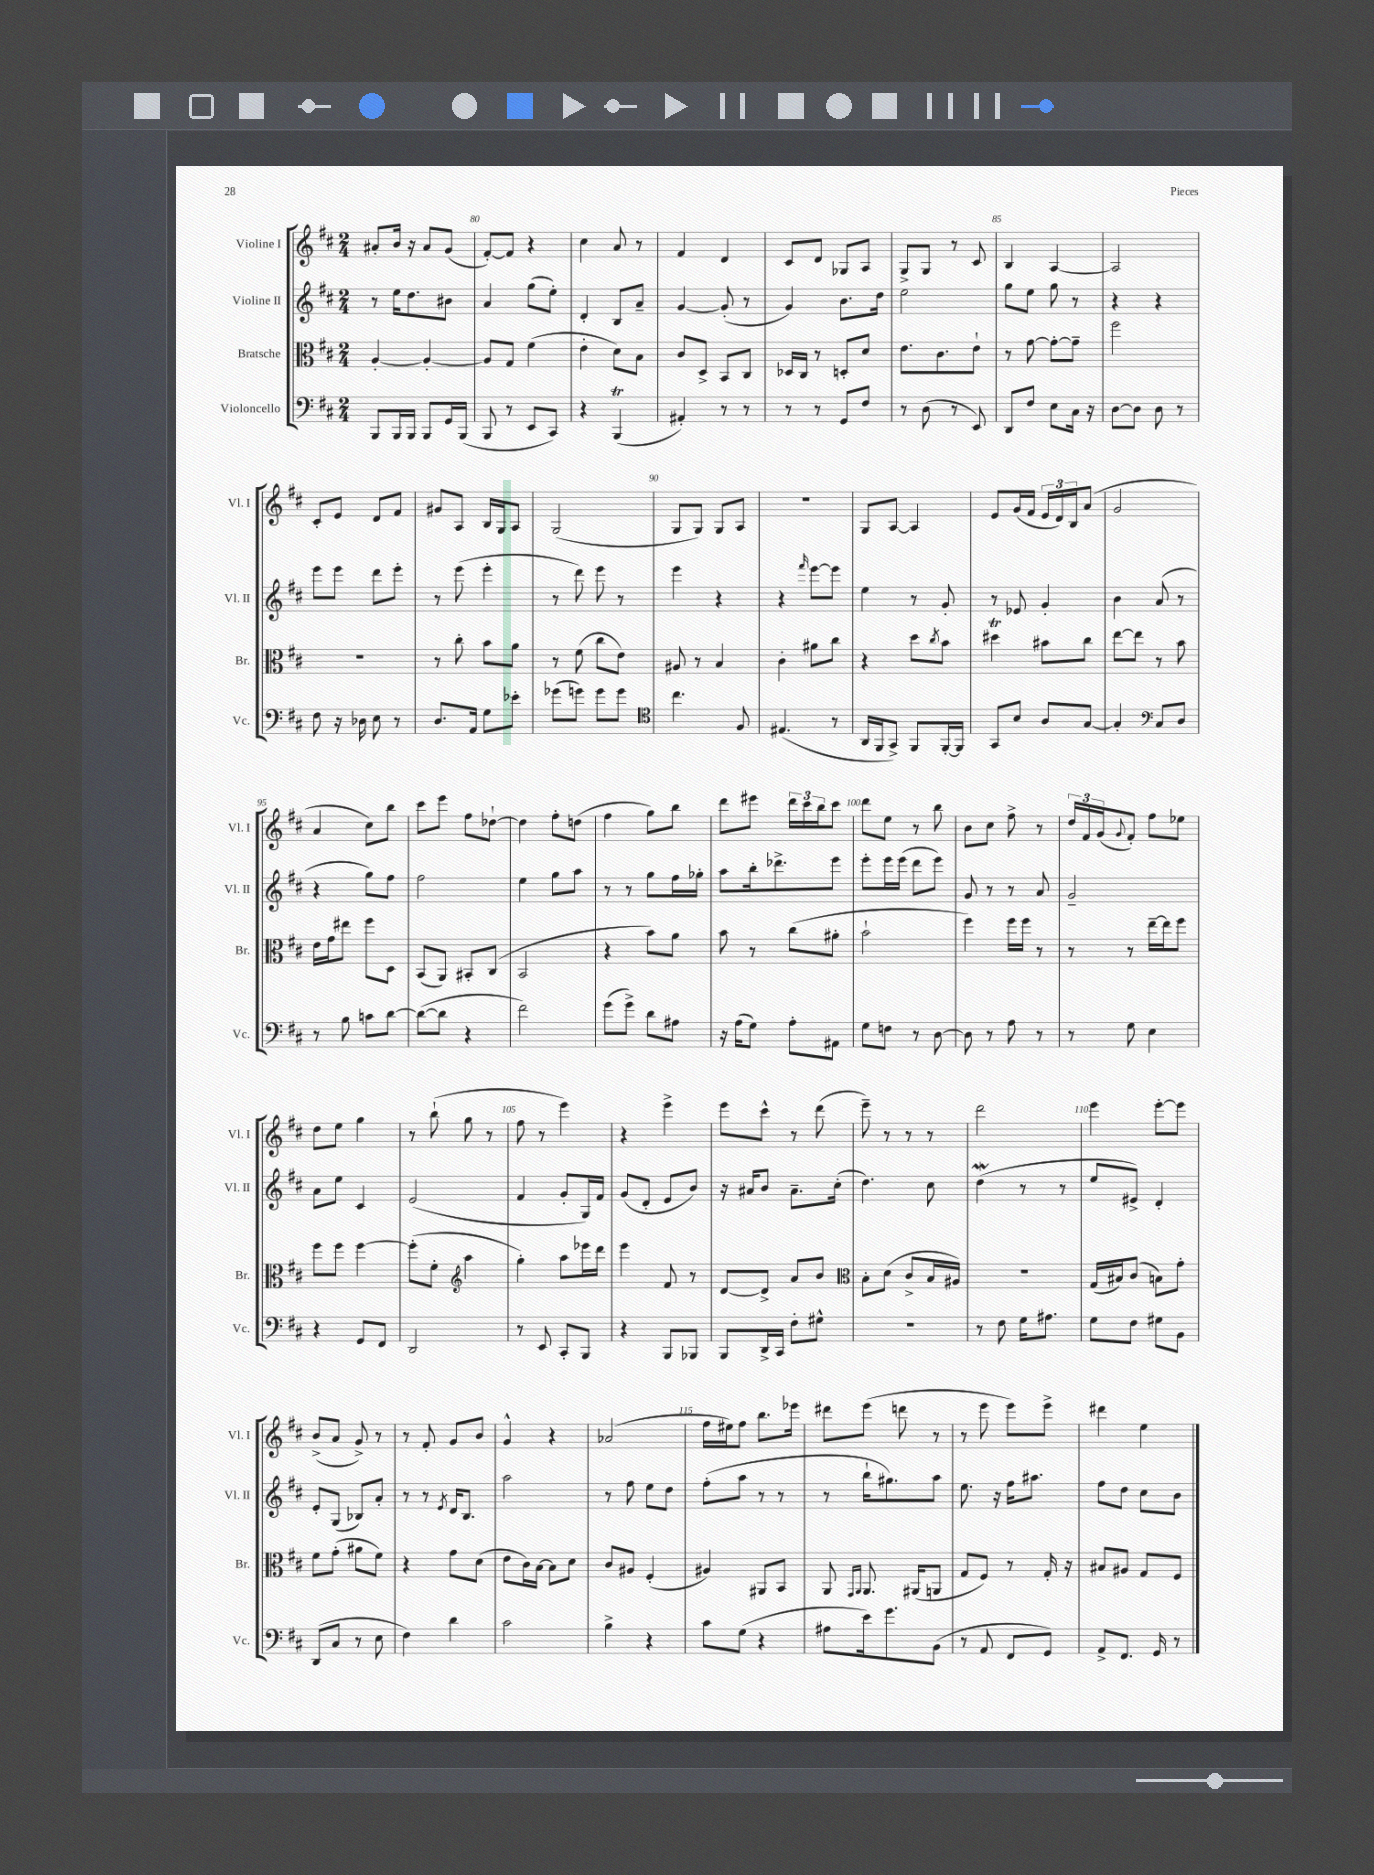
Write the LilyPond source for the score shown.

<<
\new StaffGroup <<
\new Staff = "s0" \with { instrumentName = "Violine I" shortInstrumentName = "Vl. I" } {
    \clef treble \key d \major \numericTimeSignature \time 2/4
    ais'8-. b'16 r16 ais'8 g'8( |
    fis'8~-.) fis'8 r4 |
    cis''4 a'8 r8 |
    fis'4 d'4 |
    cis'8 d'8 ges8 a8 |
    g8-> g8 r8 cis'8 |
    b4 a4~ |
    a2 |
    cis'8-. e'8 d'8 fis'8 |
    gis'8 a8 b16 g16 a8 |
    g2( |
    g8 g8) g8 a8 |
    R2 |
    g8 a8~ a4 |
    e'8 g'16( fis'16 \tuplet 3/2 { e'16 d'16) b16 } a'8( |
    g'2 |
    a'4 cis''8) b''8 |
    cis'''8 e'''8 fis''8 des''8~-! |
    des''4 fis''8-. d''8( |
    fis''4 g''8) b''8 |
    d'''8 eis'''8 \tuplet 3/2 { d'''16 cis'''16 b''16 } cis'''8 |
    d'''8 e''8 r8 b''8 |
    b'8 cis''8 fis''8-> r8 |
    \tuplet 3/2 { d''16 fis'16 g'16( } \appoggiatura { g'8 } fis'8-.) fis''8 ees''8 |
    d''8 e''8 g''4 |
    r8 b''8-!( g''8 r8 |
    fis''8 r8 e'''4) |
    r4 e'''4-> |
    e'''8 cis'''8-^ r8 d'''8( |
    e'''8--) r8 r8 r8 |
    d'''2 |
    e'''4 e'''8~-. e'''8 |
    b'8->( a'8 g'8->) r8 |
    r8 fis'8-. g'8 b'8 |
    g'4-^ r4 |
    aes'2( |
    fis''16 eis''16) fis''8 b''8. ees'''16 |
    dis'''8 e'''8( d'''8 r8 |
    r8 e'''8 e'''8) e'''8-> |
    dis'''4 e''4 \bar "|." |
}
\new Staff = "s1" \with { instrumentName = "Violine II" shortInstrumentName = "Vl. II" } {
    \clef treble \key d \major \numericTimeSignature \time 2/4
    r8 e''16 d''8. bis'8 |
    a'4 g''8( e''8-.) |
    d'4-. b8 a'8-- |
    g'4~ g'8-.( r8 |
    g'4) b'8. d''16 |
    e''2 |
    g''8 e''8 g''8 r8 |
    r4 r4 |
    e'''8 e'''8 d'''8 e'''8-. |
    r8 e'''8( e'''4-. |
    r8 d'''8) e'''8 r8 |
    e'''4 r4 |
    r4 \grace { fis'''16 } e'''8~ e'''8 |
    e''4 r8 g'8-. |
    r8 ees'8 g'4-. |
    b'4 a'8( r8 |
    r4 g''8) fis''8 |
    fis''2 |
    e''4 g''8 a''8 |
    r8 r8 g''8 fis''16 ges''16-. |
    a''8 b''16-. des'''8.-> e'''8 |
    e'''8-. e'''16 e'''16( d'''8 e'''8) |
    g'8 r8 r8 a'8 |
    g'2-- |
    a'8 e''8 cis'4 |
    e'2( |
    fis'4 g'8-. g16) fis'16 |
    g'8( d'8-. e'8 b'8) |
    r16 ais'16 b'8 ais'8.-- cis''16-.( |
    d''4.) cis''8 |
    d''4\mordent( r8 r8 |
    e''8 eis'8->) d'4-. |
    e'8-. g8( bes8) a'8-. |
    r8 r8 \acciaccatura { e'8 } d'16 b8. |
    a''2 |
    r8 fis''8 e''8 d''8 |
    fis''8-.( a''8 r8 r8 |
    r8 b''16-! gis''8.) a''8 |
    e''8. r16 fis''16 ais''8. |
    fis''8 d''8 cis''8 b'8 \bar "|." |
}
\new Staff = "s2" \with { instrumentName = "Bratsche" shortInstrumentName = "Br." } {
    \clef alto \key d \major \numericTimeSignature \time 2/4
    a4~-. a4~-. |
    a8 g8 fis'4( |
    e'4-. d'8) b8 |
    cis'8 d8-> b,8 cis8 |
    des16 cis16 r8 d8-. d'8 |
    e'8. cis'8. e'8-! |
    r8 g'8~ g'8~-. g'8-- |
    fis''2 |
    R2 |
    r8 cis''8-. b'8 a'8 |
    r8 fis'8( cis''8 e'8) |
    ais8 r8 b4 |
    cis'4-. ais'8 cis''8 |
    r4 d''8 \acciaccatura { cis''8 } b'8 |
    dis''4\trill bis'8 cis''8 |
    e''8~ e''8 r8 b'8 |
    e'16 g'16 eis''8 fis''8 d8 |
    b,8( a,8) bis,8-. cis8( |
    b,2 |
    r4 b'8) a'8 |
    b'8 r8 cis''8( ais'8-. |
    b'2-! |
    fis''4) fis''16 fis''16 r8 |
    r8 r8 e''16~-- e''16 fis''8 |
    fis''8 fis''8 fis''4~ |
    fis''8-.( fis'8-. \clef treble a''4 |
    g''4-.) a''8 ees'''16 d'''16 |
    e'''4 fis'8 r8 |
    d'8~ d'8-> a'8 b'8 |
    \clef alto b8-. d'8( cis'8-> b16 ais16) |
    R2 |
    g16( bis16) cis'8( b8) g'8-. |
    fis'8 g'8-.( ais'8 fis'8) |
    r4 g'8 d'8( |
    e'8 cis'16) b16~ b8 d'8 |
    cis'8 ais8 fis4-.( |
    ais4) ais,8 b,8 |
    a,8 \grace { g,16 a,16 } a,8. ais,16( a,8 |
    g8 fis8) r8 g16-. r16 |
    bis8 ais8 g8 fis8 \bar "|." |
}
\new Staff = "s3" \with { instrumentName = "Violoncello" shortInstrumentName = "Vc." } {
    \clef bass \key d \major \numericTimeSignature \time 2/4
    b,,8 b,,16 b,,16 b,,8 g,16 b,,16( |
    b,,8 r8 e,8 cis,8) |
    r4 b,,4\trill( |
    ais,4-.) r8 r8 |
    r8 r8 g,8 fis8 |
    r8 d8( r8 e,8) |
    d,8 fis8 e8 cis16 r16 |
    d8~ d8 d8 r8 |
    fis8 r16 des16 e8 r8 |
    d8. a,16 g8 ees'8-. |
    ges'8( g'8) g'8 g'8 |
    \clef tenor cis''4. fis8 |
    eis4.( r8 |
    a,16 fis,16 g,8->) fis,8 fis,16~-. fis,16 |
    g,8 b8 a8 g8~ |
    g4-. \clef bass cis8 d8 |
    r8 b8 c'8 d'8~ |
    d'8~( d'8 r4 |
    fis'2) |
    g'8( g'8->) d'8 ais8 |
    r16 a16( g8) a8-. ais,8 |
    g8 f8 r8 d8~ |
    d8 r8 a8 r8 |
    r8 g8 e4 |
    r4 g,8 fis,8 |
    d,2 |
    r8 e,8 cis,8-. b,,8 |
    r4 b,,8 bes,,8 |
    b,,8 d,16-> cis,16 fis8-. gis8-^ |
    R2 |
    r8 fis8 g16 ais8. |
    g8 fis8 gis8 b,8 |
    d,8( cis8 r8 e8 |
    fis4) d'4 |
    cis'2 |
    b4-> r4 |
    cis'8 g8( r4 |
    ais8 e'16) g'8. b,8( |
    r8 a,8 fis,8 g,8) |
    a,8-> fis,8. g,16 r8 \bar "|." |
}
>>
>>
\layout { \context { \Score currentBarNumber = #79 \override BarNumber.break-visibility = ##(#f #t #t) barNumberVisibility = #(every-nth-bar-number-visible 5) } }
